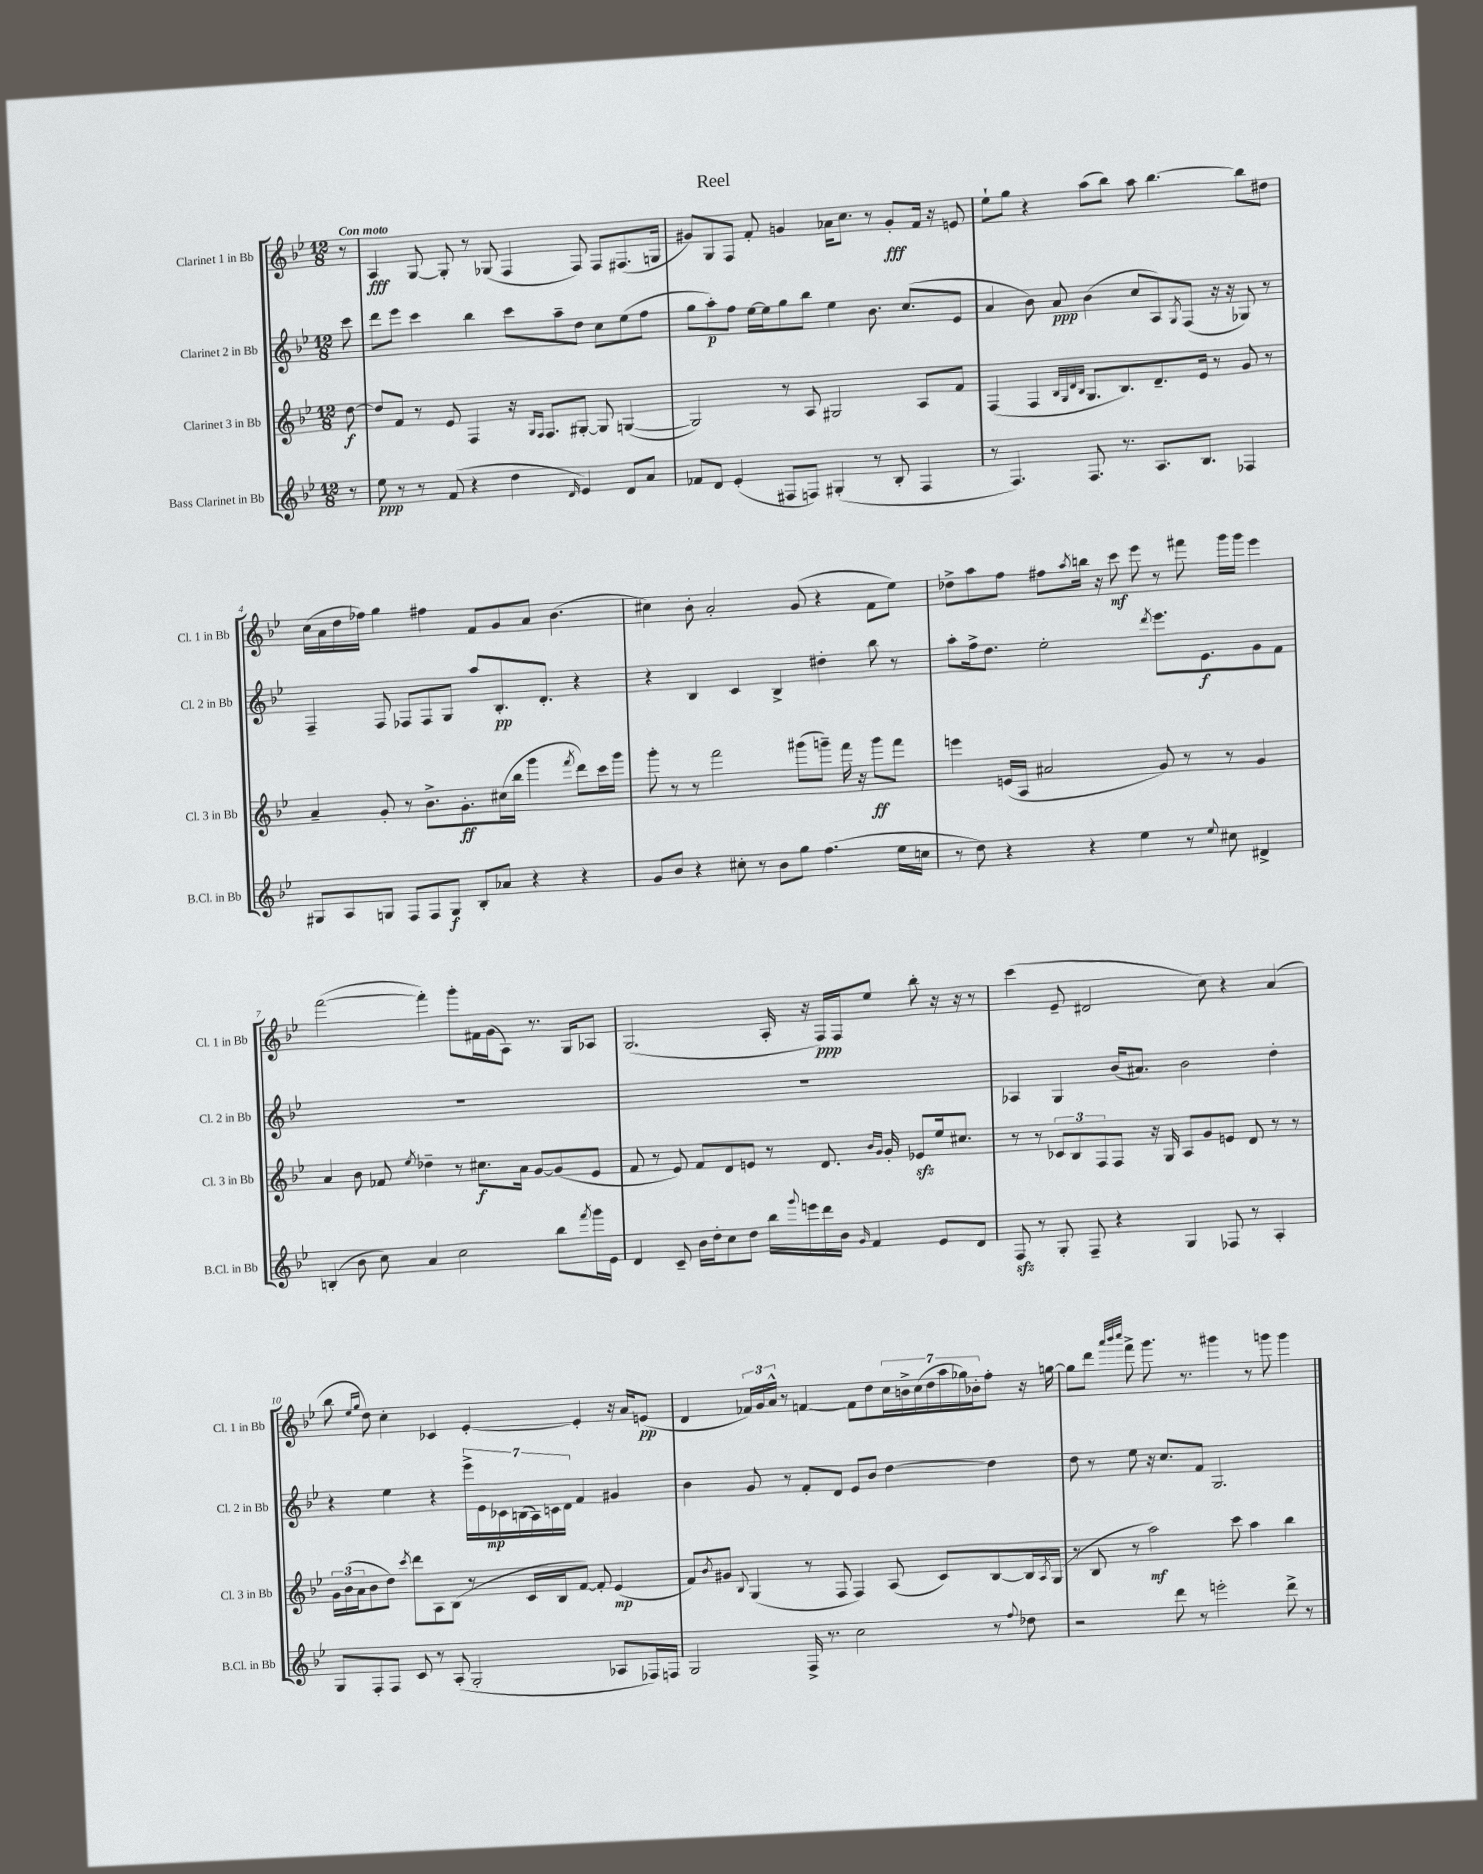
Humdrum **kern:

**kern	**dynam	**kern	**dynam	**kern	**dynam	**kern	**dynam
*part4	*part4	*part3	*part3	*part2	*part2	*part1	*part1
*staff4	*staff4	*staff3	*staff3	*staff2	*staff2	*staff1	*staff1
*I"Bass Clarinet in Bb	*	*I"Clarinet 3 in Bb	*	*I"Clarinet 2 in Bb	*	*I"Clarinet 1 in Bb	*
*I'B.Cl. in Bb	*	*I'Cl. 3 in Bb	*	*I'Cl. 2 in Bb	*	*I'Cl. 1 in Bb	*
*clefG2	*	*clefG2	*	*clefG2	*	*clefG2	*
*k[b-e-]	*	*k[b-e-]	*	*k[b-e-]	*	*k[b-e-]	*
*M12/8	*	*M12/8	*	*M12/8	*	*M12/8	*
=	=	=	=	=	=	=	=
!	!	!	!	!	!	!LO:TX:a:B:t=Con moto	!
8r	.	[8dd\	f	8ccc\	.	8r	.
=1	=1	=1	=1	=1	=1	=1	=1
8ee-\	ppp	8dd/L]	.	8ddd\L	.	4A/	fff
8r	.	8f/J	.	8eee-\J	.	.	.
8r	.	8r	.	4ccc\	.	[8G/	.
(8f/	.	8e-/	.	.	.	8G'/]	.
4r	.	4F/	.	4bb-\	.	8r	.
.	.	.	.	.	.	(8G-X/	.
4dd\	.	16r	.	8ccc\L	.	4F/	.
.	.	16qqG/LL	.	.	.	.	.
.	.	16qqF/JJ	.	.	.	.	.
.	.	8.F/L	.	.	.	.	.
.	.	.	.	8aa~\	.	.	.
16qqd/	.	.	.	.	.	.	.
4e-/)	.	[8G#X'/J	.	8dd\J	.	8F/)	.
.	.	8G#/]	.	8cc\L	.	8F/L	.
8d/L	.	([4Gn/	.	(8ee-\	.	(8.F#X/	.
8a/J	.	.	.	8ff\J	.	.	.
.	.	.	.	.	.	16Gn/Jk	.
=2	=2	=2	=2	=2	=2	=2	=2
8f-X/L	.	2G/])	.	8gg\L	.	8g#X/L)	.
8d/J	.	.	.	8aa'\)	p	8G/	.
(4e-'/	.	.	.	8ff\J	.	8F/J	.
.	.	.	.	[16ee-\LL	.	8f'/	.
.	.	.	.	16ee-\J]	.	.	.
8F#X/L	.	8r	.	8gg\	.	4gn/	.
8Fn/J)	.	8A/	.	8bb-\J	.	.	.
(4G#X'/	.	2G#X/	.	4ee-\	.	16a-X\KL	.
.	.	.	.	.	.	8.cc\J	.
8r	.	.	.	8.b-\	.	8r	.
8B-'/	.	.	.	.	.	8g'/L	fff
.	.	.	.	(8.cc/L	.	.	.
4F/	.	8A/L	.	.	.	16f/Jk	.
.	.	.	.	.	.	16r	.
.	.	8f/J	.	8e-/J	.	8en/	.
=3	=3	=3	=3	=3	=3	=3	=3
8r	.	(4F/	.	4a/	.	8ee-`\L	.
4.F/)	.	.	.	.	.	8gg\J	.
.	.	4F/	.	8b-\)	.	4r	.
.	.	.	.	8a/	ppp	.	.
.	.	32qqB-/LLL	.	.	.	.	.
.	.	32qqG/	.	.	.	.	.
.	.	32qqd/	.	.	.	.	.
.	.	32qqB-/JJJ	.	.	.	.	.
8.F/	.	8.G/L	.	(4b-\	.	(8aa\L	.
.	.	.	.	.	.	8bb-\J)	.
8.r	.	8.B-/)	.	.	.	.	.
.	.	.	.	8cc/L	.	8aa\	.
8.A/L	.	8.d~/	.	8A/)	.	[4.bb-\	.
.	.	.	.	8qG/	.	.	.
.	.	.	.	(8F/J	.	.	.
8.B-/J	.	16e-/Jk	.	.	.	.	.
.	.	8r	.	16r	.	.	.
.	.	.	.	16r	.	.	.
4F-X/	.	8g/	.	8G-X/)	.	8bb-\L]	.
.	.	8r	.	8r	.	8dd#X\J	.
!!LO:LB:g=z
=4	=4	=4	=4	=4	=4	=4	=4
8G#X/L	.	4a~/	.	4F~/	.	(16cc\LL	.
.	.	.	.	.	.	16a\	.
8A/	.	.	.	.	.	16dd\	.
.	.	.	.	.	.	16ff-X\JJ)	.
8Gn/J	.	8g'/	.	8F/	.	4gg\	.
8F/L	.	8r	.	8F-X/L	.	.	.
8F/	.	8.b-^\L	.	8F-/	.	4ff#X\	.
8G/J	f	.	.	8G/J	.	.	.
.	.	8.g'\	ff	.	.	.	.
8B-'/L	.	.	.	8aa/L	.	8f/L	.
8a-X/J	.	(16cc#X\L	.	8.B-'/	pp	8g/	.
.	.	16bb-\JJ	.	.	.	.	.
4r	.	4ggg\	.	.	.	8a/J	.
.	.	.	.	8.d'/J	.	.	.
.	.	.	.	.	.	(4.b-\	.
.	.	8qfff/	.	.	.	.	.
4r	.	8ddd\L)	.	4r	.	.	.
.	.	16ccc\L	.	.	.	.	.
.	.	16ggg\JJ	.	.	.	.	.
=5	=5	=5	=5	=5	=5	=5	=5
8g/L	.	8ggg'\	.	4r	.	4cc#X\)	.
8b-/J	.	8r	.	.	.	.	.
4r	.	8r	.	4B-/	.	8b-'\	.
.	.	2fff\	.	.	.	2a'/	.
8cc#X'\	.	.	.	4c/	.	.	.
8r	.	.	.	.	.	.	.
8b-\L	.	.	.	4B-^/	.	.	.
8gg\J	.	(8ggg#X\L	.	.	.	(8g/	.
(4.ff\	.	8gggn~\J)	.	4dd#X'\	.	4r	.
.	.	16fff\	.	.	.	.	.
.	.	16r	.	.	.	.	.
.	.	8ggg\L	ff	8bb-\	.	8f\L	.
16ee-\LL	.	8fff\J	.	8r	.	8ee-\J)	.
16ccn\JJ	.	.	.	.	.	.	.
=6	=6	=6	=6	=6	=6	=6	=6
8r	.	4eeen\	.	8aa'\L	.	8dd-X^\L	.
8dd\)	.	.	.	16ff^\k	.	8aa\	.
.	.	.	.	8.dd\J	.	.	.
4r	.	(16en/LL	.	.	.	8ff\J	.
.	.	16A/JJ	.	.	.	.	.
.	.	2a#X/	.	2ee-'\	.	8ff#X\L	.
.	.	.	.	.	.	8qaa/	.
4r	.	.	.	.	.	16bbn\Jk	.
.	.	.	.	.	.	16r	.
.	.	.	.	.	.	8ccc\	mf
4ee-\	.	.	.	.	.	8eee-\	.
.	.	.	.	8qddd/	.	.	.
.	.	8g/)	.	8.eee-\L	.	8r	.
8r	.	8r	.	.	.	8fff#X\	.
.	.	.	.	8.e-\	f	.	.
8qqee-/	.	.	.	.	.	.	.
8cc#X\	.	8r	.	.	.	16ggg\LL	.
.	.	.	.	.	.	16ggg\JJ	.
4d#X^/	.	4g/	.	8g\	.	4eee-\	.
.	.	.	.	8f\J	.	.	.
!!LO:LB:g=z
=7	=7	=7	=7	=7	=7	=7	=7
(4Bn'/	.	4a/	.	1.r	.	([2fff\	.
8b-\	.	8b-\	.	.	.	.	.
8cc\)	.	8f-X/	.	.	.	.	.
.	.	8qee-/	.	.	.	.	.
4a/	.	4dd-X~\	.	.	.	4fff'\])	.
2cc\	.	8r	.	.	.	8ggg'\L	.
.	.	8.cc#X\L	f	.	.	16f#X\L	.
.	.	.	.	.	.	(16g\J	.
.	.	.	.	.	.	8A\J)	.
.	.	16a\Jk	.	.	.	.	.
.	.	[8g/L	.	.	.	8.r	.
8bb-\L	.	(8g/]	.	.	.	.	.
.	.	.	.	.	.	16G/KL	.
8qfff/	.	.	.	.	.	.	.
16ggg\L	.	8e-/J	.	.	.	8A-X/J	.
16e-\JJ	.	.	.	.	.	.	.
=8	=8	=8	=8	=8	=8	=8	=8
4d/	.	8f/	.	1.r	.	(2.G/	.
.	.	8r	.	.	.	.	.
8c~/	.	8e-/)	.	.	.	.	.
16b-\LL	.	8f/L	.	.	.	.	.
16dd'\J	.	.	.	.	.	.	.
8cc\	.	8d/	.	.	.	.	.
8dd\J	.	8en/J	.	.	.	.	.
16bb-\LL	.	8r	.	.	.	16A'/	.
8qqggg/	.	.	.	.	.	.	.
16eeen\	.	.	.	.	.	16r	.
16ddd\	.	8.d/	.	.	.	16F/LL)	ppp
16b-\JJ	.	.	.	.	.	16F/J	.
16qqg/	.	.	.	.	.	.	.
4f/	.	.	.	.	.	8ee-/J	.
.	.	16qqb-/LL	.	.	.	.	.
.	.	16qqg/JJ	.	.	.	.	.
.	.	16g'/	.	.	.	.	.
.	.	8e-Xzz/L	.	.	.	8bb-'\	.
8e-/L	.	16ee-/k	.	.	.	16r	.
.	.	8.cc#X/J	.	.	.	16r	.
8d/J	.	.	.	.	.	8r	.
=9	=9	=9	=9	=9	=9	=9	=9
8Fzz/	.	8r	.	4A-X/	.	(4ccc\	.
8r	.	8r	.	.	.	.	.
8G'/	.	12c-X/L	.	4G/	.	8e-~/	.
.	.	12B-/	.	.	.	.	.
8F~/	.	.	.	.	.	2d#X/	.
.	.	12F/	.	.	.	.	.
4r	.	8F/J	.	(16b-/KL	.	.	.
.	.	.	.	8.a#X/J)	.	.	.
.	.	16r	.	.	.	.	.
.	.	16G/	.	.	.	.	.
4G/	.	8A/L	.	2b-\	.	.	.
.	.	8g/	.	.	.	8cc\)	.
8F-X/	.	8en/J	.	.	.	4r	.
8r	.	8d/	.	.	.	.	.
4A'/	.	8r	.	4dd'\	.	(4a/	.
.	.	8r	.	.	.	.	.
!!LO:LB:g=z
=10	=10	=10	=10	=10	=10	=10	=10
8G/L	.	24g\LL	.	4r	.	8bb-\	.
.	.	(24b-\	.	.	.	.	.
.	.	24a\J	.	.	.	.	.
.	.	.	.	.	.	16qqee-/LL	.
.	.	.	.	.	.	16qqgg/JJ	.
8F'/	.	8b-\	.	.	.	8dd\)	.
8F/J	.	8dd\J)	.	4ee-\	.	4cc'\	.
.	.	8qccc/	.	.	.	.	.
8c/	.	8ddd\L	.	.	.	.	.
8r	.	8A\	.	4r	.	4c-X/	.
(8A'/	.	(8B-\J	.	.	.	.	.
2G'/	.	8r	.	28eee-^\LL	.	[4e-'/	.
.	.	.	.	28e-\	.	.	.
.	.	.	.	28c-X\	mp	.	.
.	.	.	.	(28Bn\	.	.	.
.	.	16c/LL	.	.	.	.	.
.	.	.	.	28A\)	.	.	.
.	.	.	.	28cn\	.	.	.
.	.	16B-/J	.	.	.	.	.
.	.	.	.	28d\JJ	.	.	.
.	.	[8f/J)	.	4f/	.	4e-'/]	.
.	.	8f'/]	.	.	.	.	.
8A-X/L	.	(4e-/	mp	4g#X/	.	16r	.
.	.	.	.	.	.	16a/KL	.
16F-X/L)	.	.	.	.	.	(8en/J	pp
16Fn/JJ	.	.	.	.	.	.	.
=11	=11	=11	=11	=11	=11	=11	=11
2G/	.	8f/L)	.	4b-\	.	4d/	.
.	.	8qb-/	.	.	.	.	.
.	.	8g#X/J	.	.	.	.	.
.	.	8qqB-/	.	.	.	.	.
.	.	(4G/	.	8g/	.	24f-X/LL)	.
.	.	.	.	.	.	24g/	.
.	.	.	.	.	.	24a^^/JJ	.
.	.	.	.	8r	.	8r	.
16F^/	.	8r	.	8f'/L	.	[4fn/	.
8.r	.	.	.	.	.	.	.
.	.	8F/	.	8d/J	.	.	.
2cc\	.	4F/)	.	8e-/L	.	8f\L]	.
.	.	.	.	8b-/J	.	8dd\	.
.	.	(8A/	.	[4dd\	.	28cc\L	.
.	.	.	.	.	.	28bn^\	.
.	.	.	.	.	.	(28cc\	.
.	.	.	.	.	.	28dd\	.
.	.	8c/L)	.	.	.	.	.
.	.	.	.	.	.	28aa\	.
.	.	.	.	.	.	28gg-X\)	.
.	.	.	.	.	.	28b-X'\J	.
8r	.	[8B-/	.	4dd\]	.	8ff'\J	.
8qqff/	.	.	.	.	.	.	.
8dd-X\	.	16B-/L]	.	.	.	16r	.
.	.	8qA/	.	.	.	.	.
.	.	(16G/JJ	.	.	.	[16ggn\	.
=12	=12	=12	=12	=12	=12	=12	=12
2r	.	8r	.	8dd\	.	8gg\L]	.
.	.	8B-/	.	8r	.	8ddd\J	.
.	.	.	.	.	.	32qqaaa/LLL	.
.	.	.	.	.	.	32qqbbb-/	.
.	.	.	.	.	.	32qqcccc/JJJ	.
.	.	8r	.	8ee-\	.	8fff^\	.
.	.	2aa\)	mf	16r	.	8.ggg\	.
.	.	.	.	8.cc/L	.	.	.
8ddd\	.	.	.	.	.	.	.
.	.	.	.	.	.	8.r	.
8r	.	.	.	8f/J	.	.	.
2eeen'\	.	.	.	2.G/	.	4ggg#X\	.
.	.	8ccc\	.	.	.	.	.
.	.	4aa\	.	.	.	8r	.
.	.	.	.	.	.	8gggn\	.
8ddd^\	.	4bb-\	.	.	.	4ggg\	.
8r	.	.	.	.	.	.	.
==	==	==	==	==	==	==	==
*-	*-	*-	*-	*-	*-	*-	*-
